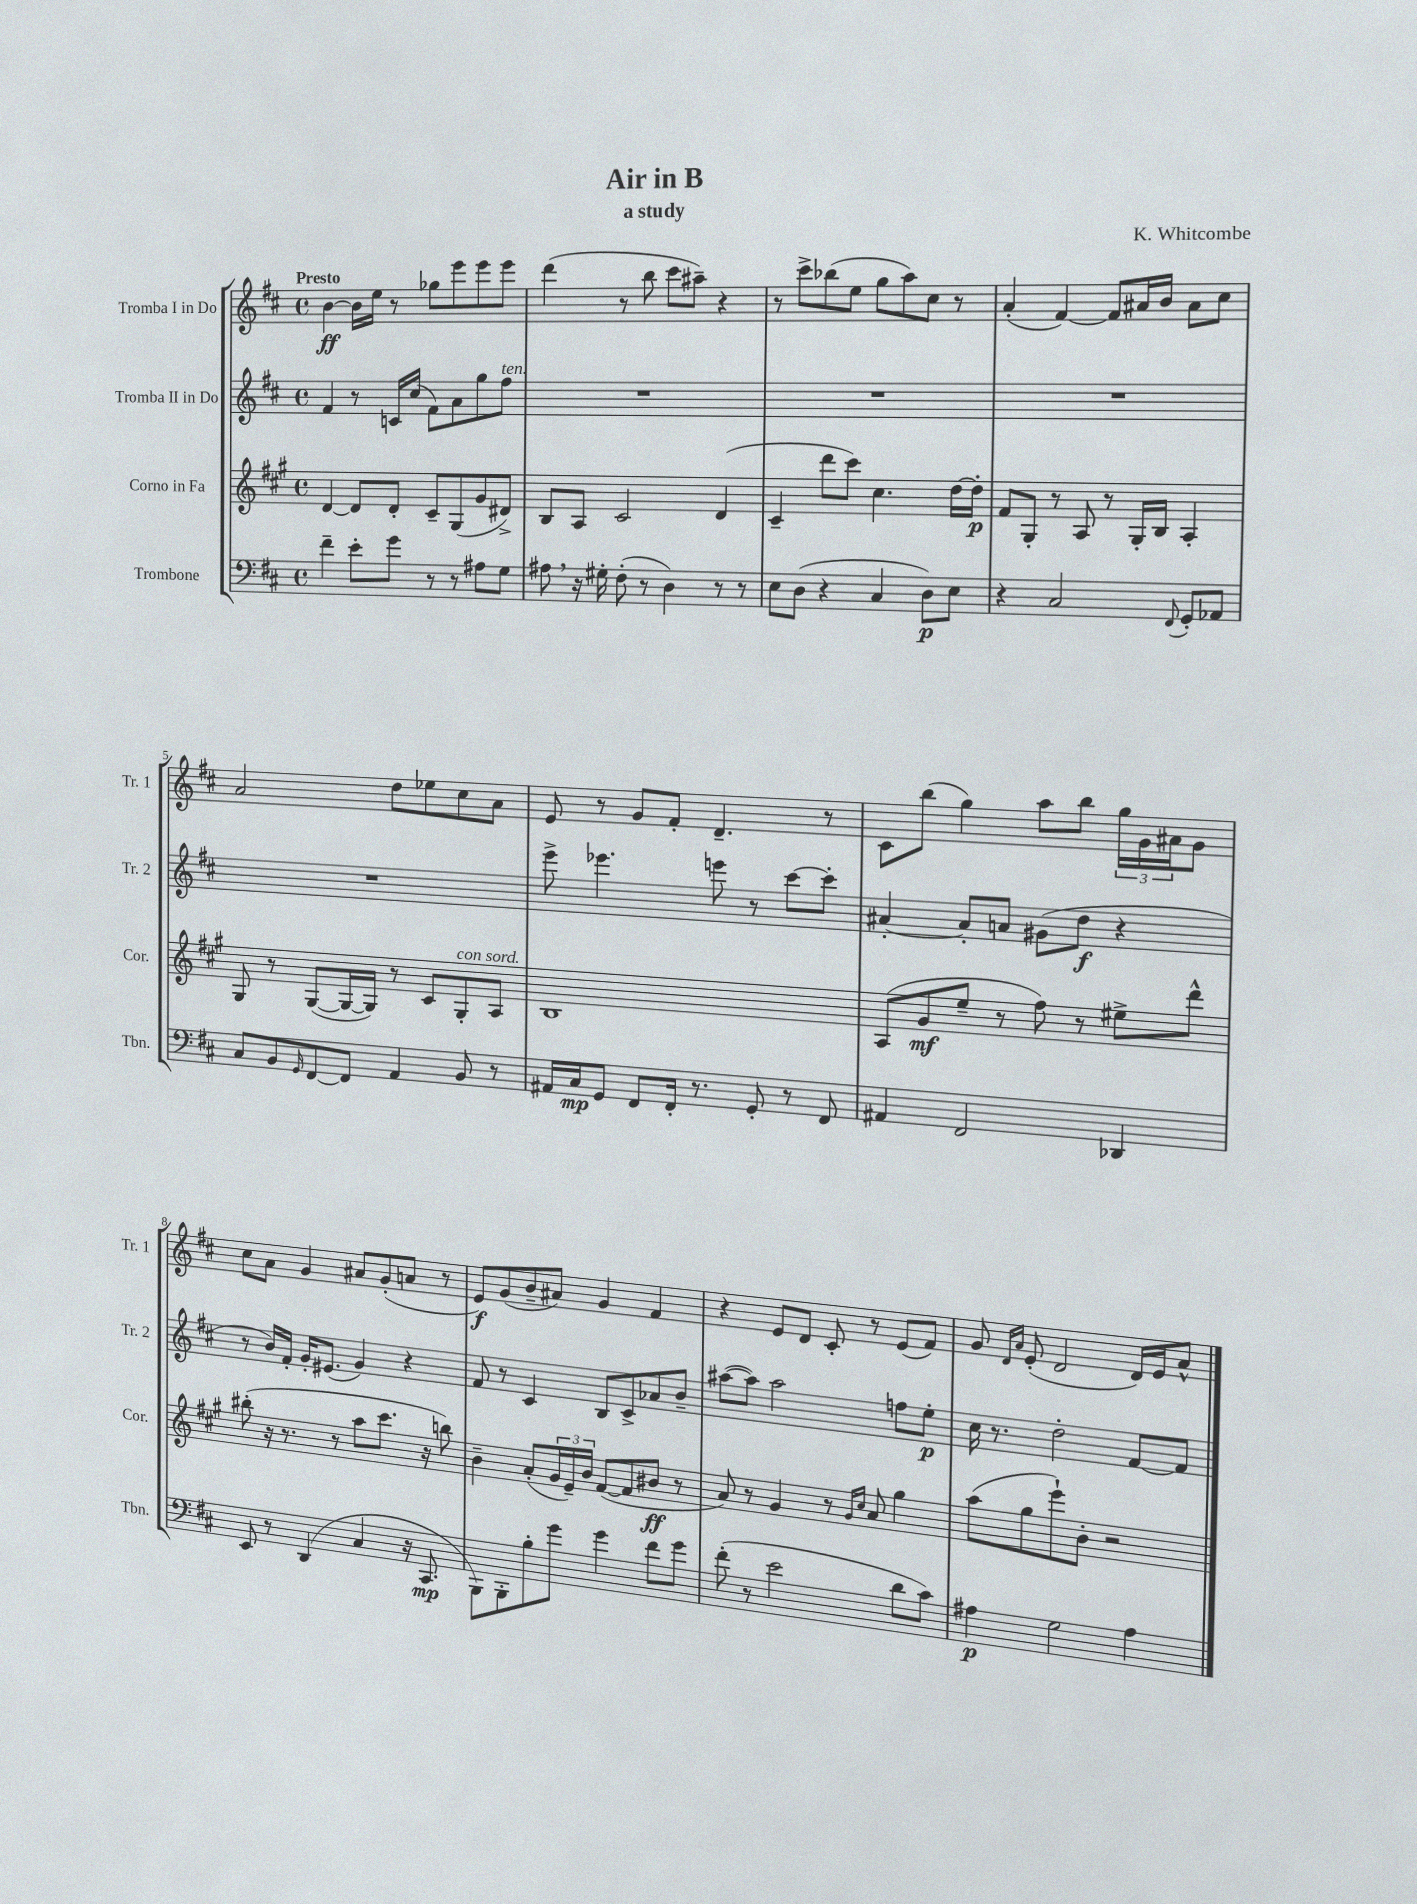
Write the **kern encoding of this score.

**kern	**kern	**kern	**kern
*staff4	*staff3	*staff2	*staff1
*clefF4	*clefG2	*clefG2	*clefG2
*k[f#c#]	*k[f#c#g#]	*k[f#c#]	*k[f#c#]
*M4/4	*M4/4	*M4/4	*M4/4
*met(c)	*met(c)	*met(c)	*met(c)
4f#~\	[4d/	4f#/	[4b\
8e'\L	8d/]L	8r	16b\]LL
.	.	.	16ee\JJ
8g\J	8d'/J	16c/LL	8r
.	.	(16cc#/JJ	.
8r	8c#~/L	8f#\L)	8gg-\L
8r	(8G#/	8a\	8eee\
8A#\L	8g#/	8gg\	8eee\
8G\J	8d#^/J)	8ff#\J	8eee\J
=	=	=	=
8A#\	8B/L	1r	(4ddd\
16r	8A/J	.	.
16G#'\	.	.	.
(8F#'\	2c#/	.	8r
8r	.	.	8bb\
4D\)	.	.	8ccc#\L
.	.	.	8aa#~\J)
8r	(4d/	.	4r
8r	.	.	.
=	=	=	=
8E\L	4c#~/	1r	8r
(8D\J	.	.	8ccc#^\L
4r	8ddd\L	.	(8bb-\
.	8ccc#\J)	.	8ee\J
4C#/	4.cc#\	.	8gg\L
.	.	.	8aa\)
8D\L)	.	.	8cc#\J
8E\J	[16dd\LL	.	8r
.	16dd'\]JJ	.	.
=	=	=	=
4r	8f#/L	1r	(4a'/
.	8G#'/J	.	.
2C#/	8r	.	[4f#/)
.	8A/	.	.
.	8r	.	8f#/]L
.	16G#'/LL	.	16a#/L
.	16B/JJ	.	16b/JJ
8qqFF#/	.	.	.
8GG'/L	4A'/	.	8a#\L
8AA-/J	.	.	8cc#\J
=	=	=	=
8C#/L	8G#/	1r	2a/
8BB/	8r	.	.
16qqGG/	.	.	.
[8FF#/	([8G#/L	.	.
8FF#/]J	16G#/_L	.	.
.	16G#/]JJ)	.	.
4AA/	8r	.	8dd\L
.	8c#/L	.	8ee-\
8BB/	8G#'/	.	8cc#\
8r	8A/J	.	8a\J
=	=	=	=
16AA#/LL	1B	8eee^\	8e/
16C#/J	.	.	.
8GG/J	.	4.eee-\	8r
8FF#/L	.	.	8g/L
16FF#'/Jk	.	.	8f#'/J
8.r	.	.	.
.	.	8eee\	4.d~/
8GG'/	.	8r	.
8r	.	[8ccc#\L	.
8FF#/	.	8ccc#'\]J	8r
=	=	=	=
4AA#/	(8A/L	[4a#'/	8c#\L
.	8g#/	.	(8bb\J
2FF#/	8ee~/J	8a#'/]L	4gg\)
.	8r	8a/J	.
.	8ff#\)	(8g#\L	8aa\L
.	8r	8dd\J	8bb\J
4DD-/	8ee#^\L	4r	24gg\LL
.	.	.	24g\
.	.	.	24a#\J
.	8ddd^^\J	.	8g\J
=	=	=	=
8EE/	(8bb#'\	8r	8cc#\L
8r	16r	16b/LL)	8a\J
.	8.r	16f#'/JJ	.
(4DD/	.	16g'/LK	4g/
.	.	(8.e#/J	.
.	8r	.	.
4C#/	8aa\L	4g/)	8a#/L
.	8.ccc#\J	.	(8g'/
16r	.	4r	8a/J
8.CC#/	16r	.	.
.	8bb\)	.	8r
=	=	=	=
8BBB\L)	4b~\	8f#/	8e/L)
8BBB'\	.	8r	(8g/
8B'\	(8a'/L	4c#/	8b~/
8g\J	24g#/L	.	8a#/J)
.	24e~/)	.	.
.	24b/JJ	.	.
4g\	([8f#/L	8B/L	4g/
.	8f#/]	8c#^/	.
8f#\L	8b#/J	8a-/	4f#/
8g\J	8r	8b~/J	.
=	=	=	=
(8f#'\	8a/)	([8aa#\L	4r
8r	8r	8aa#\]J)	.
2e\	4g#/	2aa#\	8e/L
.	.	.	8d/J
.	8r	.	8c#'/
.	16qqg#/LL	.	.
.	16qqcc#/JJ	.	.
.	8a/	.	8r
8d\L	4gg#\	8ff\L	(8e/L
8c#\J)	.	8ee'\J	8f#/J)
=	=	=	=
4A#\	(8aa\L	16cc#\	8g/
.	.	8.r	.
.	.	.	16qqd/LL
.	.	.	16qqa/JJ
.	8gg#\	.	(8e'/
2G\	8eee`\)	2dd'\	2d/
.	8b'\J	.	.
.	2r	.	.
4A#\	.	[8f#/L	16d/LL)
.	.	.	16e/J
.	.	8f#/]J	8a^^/J
==	==	==	==
*-	*-	*-	*-
